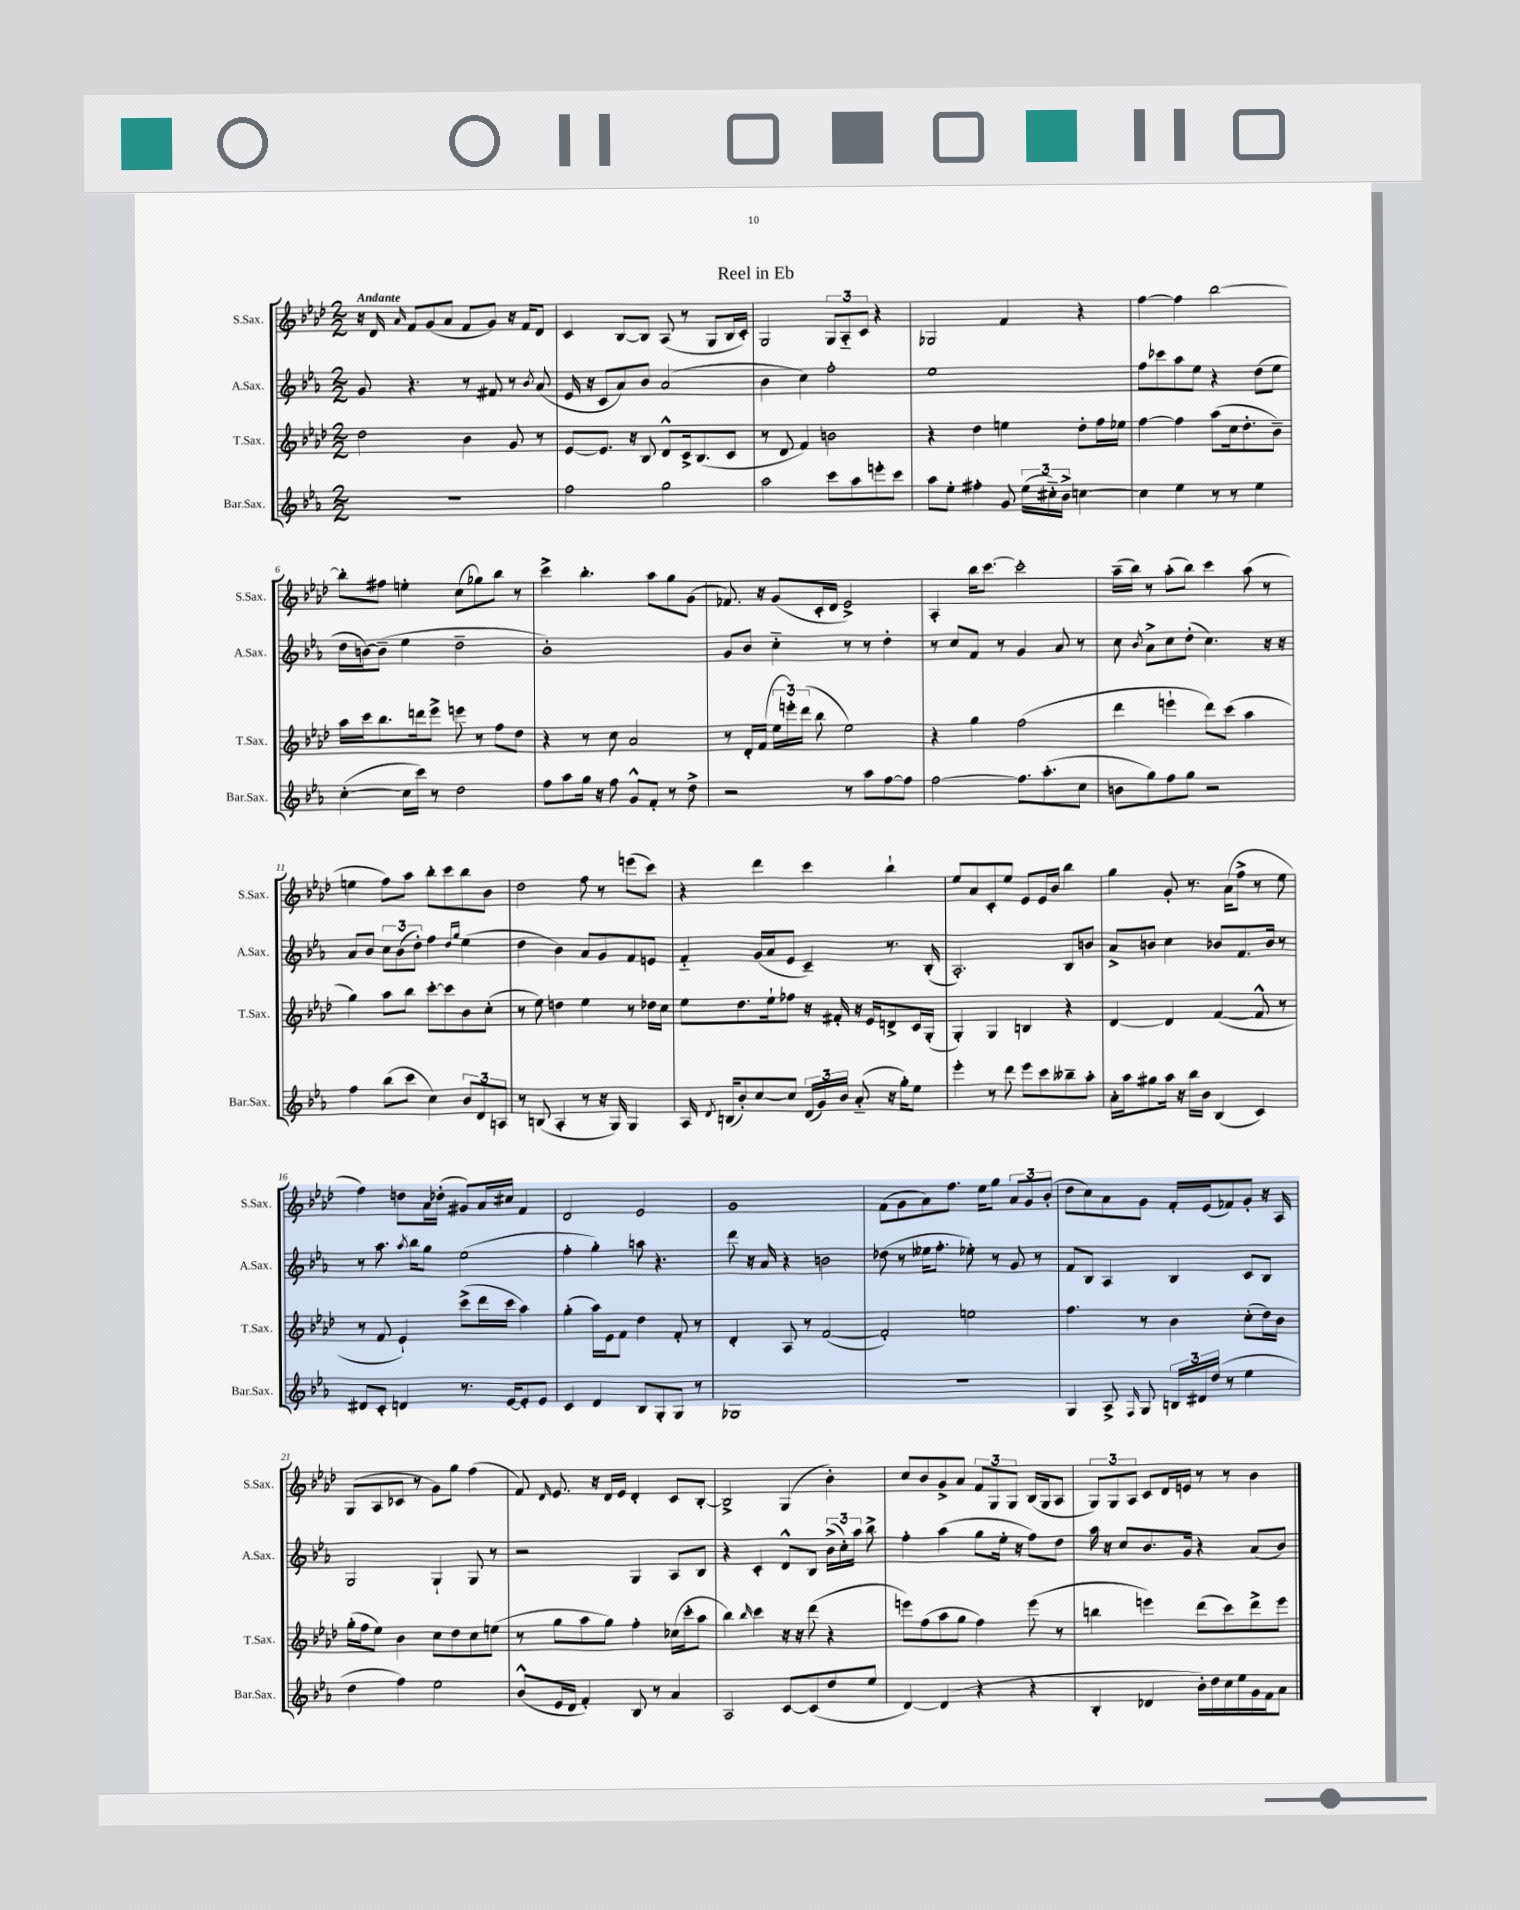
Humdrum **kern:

**kern	**kern	**kern	**kern
*staff4	*staff3	*staff2	*staff1
*clefG2	*clefG2	*clefG2	*clefG2
*k[b-e-a-]	*k[b-e-a-d-]	*k[b-e-a-]	*k[b-e-a-d-]
*M2/2	*M2/2	*M2/2	*M2/2
1r	2dd-	8g	16r
.	.	.	16d-
.	.	.	16qqa-
.	.	4.r	8f
.	.	.	(8g
.	.	.	8a-
.	4b-	8r	8f
.	.	8f#	8g)
.	8g	8r	16r
.	.	.	16f
.	.	8qb-	.
.	8r	(8a-	8d-
=	=	=	=
2ff	[8e-	16e-	4c
.	.	16r	.
.	8.e-]	8c	.
.	.	8a-)	[8B-
.	16r	.	.
.	8B-	8b-	8B-]
2gg	8d-^^	(2a-	(8A-
.	16c^	.	8r
.	(8.B-	.	.
.	.	.	8G
.	8c	.	16B-
.	.	.	16c')
=	=	=	=
2aa-	8r	4b-	2G
.	8d-	.	.
.	4f)	4cc)	.
8ccc	2b	2ff'	12G
.	.	.	12A-'~
8aa-	.	.	.
.	.	.	12c
8eee'	.	.	4r
8ccc	.	.	.
=	=	=	=
8aa-	4r	1ee-	2G-
8ee-'	.	.	.
4ff#'	4dd-	.	.
8g	4ee	.	4f
(24ee-	.	.	.
24cc#'~)	.	.	.
24b-^	.	.	.
[4cc	8dd-'	.	4r
.	16ff	.	.
.	16ee-	.	.
=	=	=	=
4cc]	[4ff	8ff	[4ff
.	.	8ccc-	.
4ee-	4ff]	8aa-	4ff]
.	.	8ee-	.
8r	(8aa-	4r	[2bb-
8r	16cc	.	.
.	8.dd-'	.	.
4ee-	.	(8dd	.
.	8b-~)	8ee-	.
=	=	=	=
([4cc'	16aa-	16dd	8bb-']
.	16ccc	[16b)	.
.	8.bb-	(8b~]	8ff#
16cc]	.	4ee-	4ee'
16ccc)	16ddd	.	.
8r	8eee-^	.	.
2dd	8eee	2dd~	(8cc
.	8r	.	8gg-)
.	8ff	.	8bb-
.	8dd-	.	8r
=	=	=	=
8ff	4r	1b-')	4ccc^
8aa-	.	.	.
16gg	8r	.	4.bb-'
16r	.	.	.
8ff	8cc	.	.
8g^^	2a-	.	.
8f'	.	.	8aa-
8r	.	.	8gg
8dd^	.	.	(8g
=	=	=	=
2r	8r	8g	8.f-)
.	16d-'	8b-	.
.	(16f	.	16r
.	24ee-	4cc'~	(8g
.	24eee')	.	.
.	(24ddd-	.	.
.	8bb-	.	16c'
.	.	.	16d-
8r	2ee-)	8r	2e-^)
8aa-	.	8r	.
[8ff	.	4dd'	.
8ff]	.	.	.
=	=	=	=
[2ff	4r	8r	4A-'
.	.	8cc	.
.	4gg	8f	16bb-
.	.	.	[8.ccc
.	.	8r	.
8.ff]	(2ff	4g	2ccc']
(8.aa-'	.	.	.
.	.	8a-	.
8cc	.	8r	.
=	=	=	=
8b	4ddd-	8cc	(16aa-~
.	.	.	16bb-)
.	.	8qb-	.
8gg)	.	8a-^	8r
8ff	4eee`	8cc	(8aa-'
8gg	.	(8dd'	8bb-)
2r	8ddd-)	4.cc)	4ccc
.	(8ccc	.	.
.	4aa-	.	(8aa-
.	.	16r	8r
.	.	16r	.
=	=	=	=
4ff	4gg)	8a-	4ee
.	.	8b-	.
(8bb-	8aa-	12cc	8ff)
.	.	(12b-	.
8ccc	8bb-	.	8aa-
.	.	12dd')	.
4cc)	[8ccc'	4ff	8bb-'
.	8ccc]	.	8ccc
.	.	16qqdd	.
.	.	16qqgg	.
12b-	8b-	(4ee-	8bb-
12d	.	.	.
.	(8cc'	.	8b-
12A	.	.	.
=	=	=	=
8r	8r	4dd	2dd-
(8B	8ee-)	.	.
4A-'	4dd	4b-)	.
8r	4ee-	8a-	8ff
16r	.	8g	8r
16G)	.	.	.
4G	8r	8f	(8eee
.	16dd-	8e	8ccc)
.	16cc	.	.
=	=	=	=
16A-	8ee-	4f'~	4r
8qd	.	.	.
(16B	.	.	.
8b-')	8.dd-	.	.
[8cc	.	(16g	4ddd-
.	16ee-`	16a-	.
8cc]	8ff-	8e-	.
(24d	16r	4c~)	4ccc
24g)	.	.	.
.	16f#'	.	.
24b-	.	.	.
(8a-'~	16r	.	.
.	16e-	.	.
16r	8d^	8.r	4bb-`
16gg')	.	.	.
8ee-	16c	.	.
.	(16G'	(16B-'	.
=	=	=	=
4eee-'	4G')	2.A-')	8ee-
.	.	.	8a-
8r	4G	.	8c'
8ddd	.	.	8ee-
8eee-	4B	.	8e-
8ccc	.	.	16e-
.	.	.	16b-
8bb--~	4r	8B-	4bb-
8aa-'	.	8b	.
=	=	=	=
16a-'	[4d-	8a-^	4gg
16aa-	.	.	.
8gg#	.	8b	.
16aa-	4d-]	4cc	8g'
16r	.	.	.
16bb-	.	.	8.r
16b-	.	.	.
(4B-	([4f	8b-	.
.	.	.	(16a-
.	.	8.f	8ff^
4c)	8f^^]	.	8r
.	.	16b-	.
.	8r	8r	8ee-
=	=	=	=
8d#	8r	8r	4ff)
8c'	8f	8.aa-	.
4d	4e-`)	.	8dd
.	.	8qaa-	.
.	.	16bb-	.
.	.	8gg	16a-
.	.	.	(16dd-'
8.r	(8ccc^	(2ee-	8g#)
.	16ddd-	.	16a-
[16e-	16ccc	.	16cc#
8e-']	4aa-)	.	4f
8e-	.	.	.
=	=	=	=
4c	(4gg'	4ff'	2d-
4d	16aa-)	4gg')	.
.	16e-	.	.
.	8f	.	.
8B-	4dd-	8aa	2e-
8G'	.	4.r	.
8G	8f'	.	.
8r	8r	.	.
=	=	=	=
1G-	4d-'	8ddd	1g
.	.	16r	.
.	.	16a-	.
.	8A-	4r	.
.	8r	.	.
.	([2f	2b	.
=	=	=	=
1r	2f'])	(8dd-	(8f
.	.	8r	8g
.	.	16ee--	8a-)
.	.	8.ff'	.
.	.	.	8.ff
.	2ee	8ee-')	.
.	.	.	16ee-
.	.	8r	8gg
.	.	8g	12a-
.	.	.	12g
.	.	8r	.
.	.	.	(12b-'
=	=	=	=
4G	4.ff	8f	8dd-
.	.	8B-	8cc)
8A-^	.	4A-	8a-
16qqF	.	.	.
8G	8r	.	8g
24B	4b-	4B-	16f'
24d#	.	.	.
.	.	.	(16e-
(24dd	.	.	.
8r	.	.	8f-)
4ee-	(8cc'	8c	8g'
.	16dd-)	8B-	16r
.	16b-	.	16A-
=	=	=	=
4dd	(16gg'	2G	(8G
.	16ff	.	.
.	8ee-)	.	8A-
4ff)	4b-	.	8c-
.	.	.	8r
2ee-	8cc	4G`	8g)
.	8dd-	.	8gg
.	8cc	8G	(4ff
.	(8ee	8r	.
=	=	=	=
(8b-^^	8r	2r	8f)
.	.	.	16qqd-
16e-	8gg	.	8.e-
16d	.	.	.
4f')	8aa-	.	.
.	.	.	16r
.	8gg)	.	16d-
.	.	.	16e-
8B-	4ff'	4G	4d-'
8r	.	.	.
4a-	(16cc-	8A-	8c
.	16ccc'	.	.
.	8aa-	8B-	[8B-'
=	=	=	=
2A-	4bb-)	4r	2B-^]
.	16qqbb-	.	.
.	4ccc	4c'	.
[8c	16r	8d^^	(4G
.	16r	.	.
(8c]	(8ddd-	8B-	.
8dd	4r	(24b-^	4b-')
.	.	24cc')	.
.	.	24aa-	.
8ee-	.	8bb-^	.
=	=	=	=
[4d)	8eee)	4ff'	8cc
.	(8ff	.	8b-
(4d]	8aa-	(4aa-	8g^
.	8gg	.	8a-
4r	4ff)	8gg	12f
.	.	.	12G
.	.	16ee-'	.
.	.	.	12G
.	.	16r	.
4r	(8eee	8ff)	(16B-
.	.	.	16G
.	8r	8dd	8A-
=	=	=	=
4B-'	4bb	16aa-	12G)
.	.	16r	.
.	.	.	12G
.	.	8cc	.
.	.	.	12A-
4d-	4eee)	8.b-	8c
.	.	.	16d-
.	.	16g	16e
16b-')	(8ddd-	4r	8r
16dd	.	.	.
16cc	8ccc)	.	8r
16ee-	.	.	.
16g	8ddd-^	(8a-	4b-
16f	.	.	.
8a-	8eee	8b-)	.
==	==	==	==
*-	*-	*-	*-
